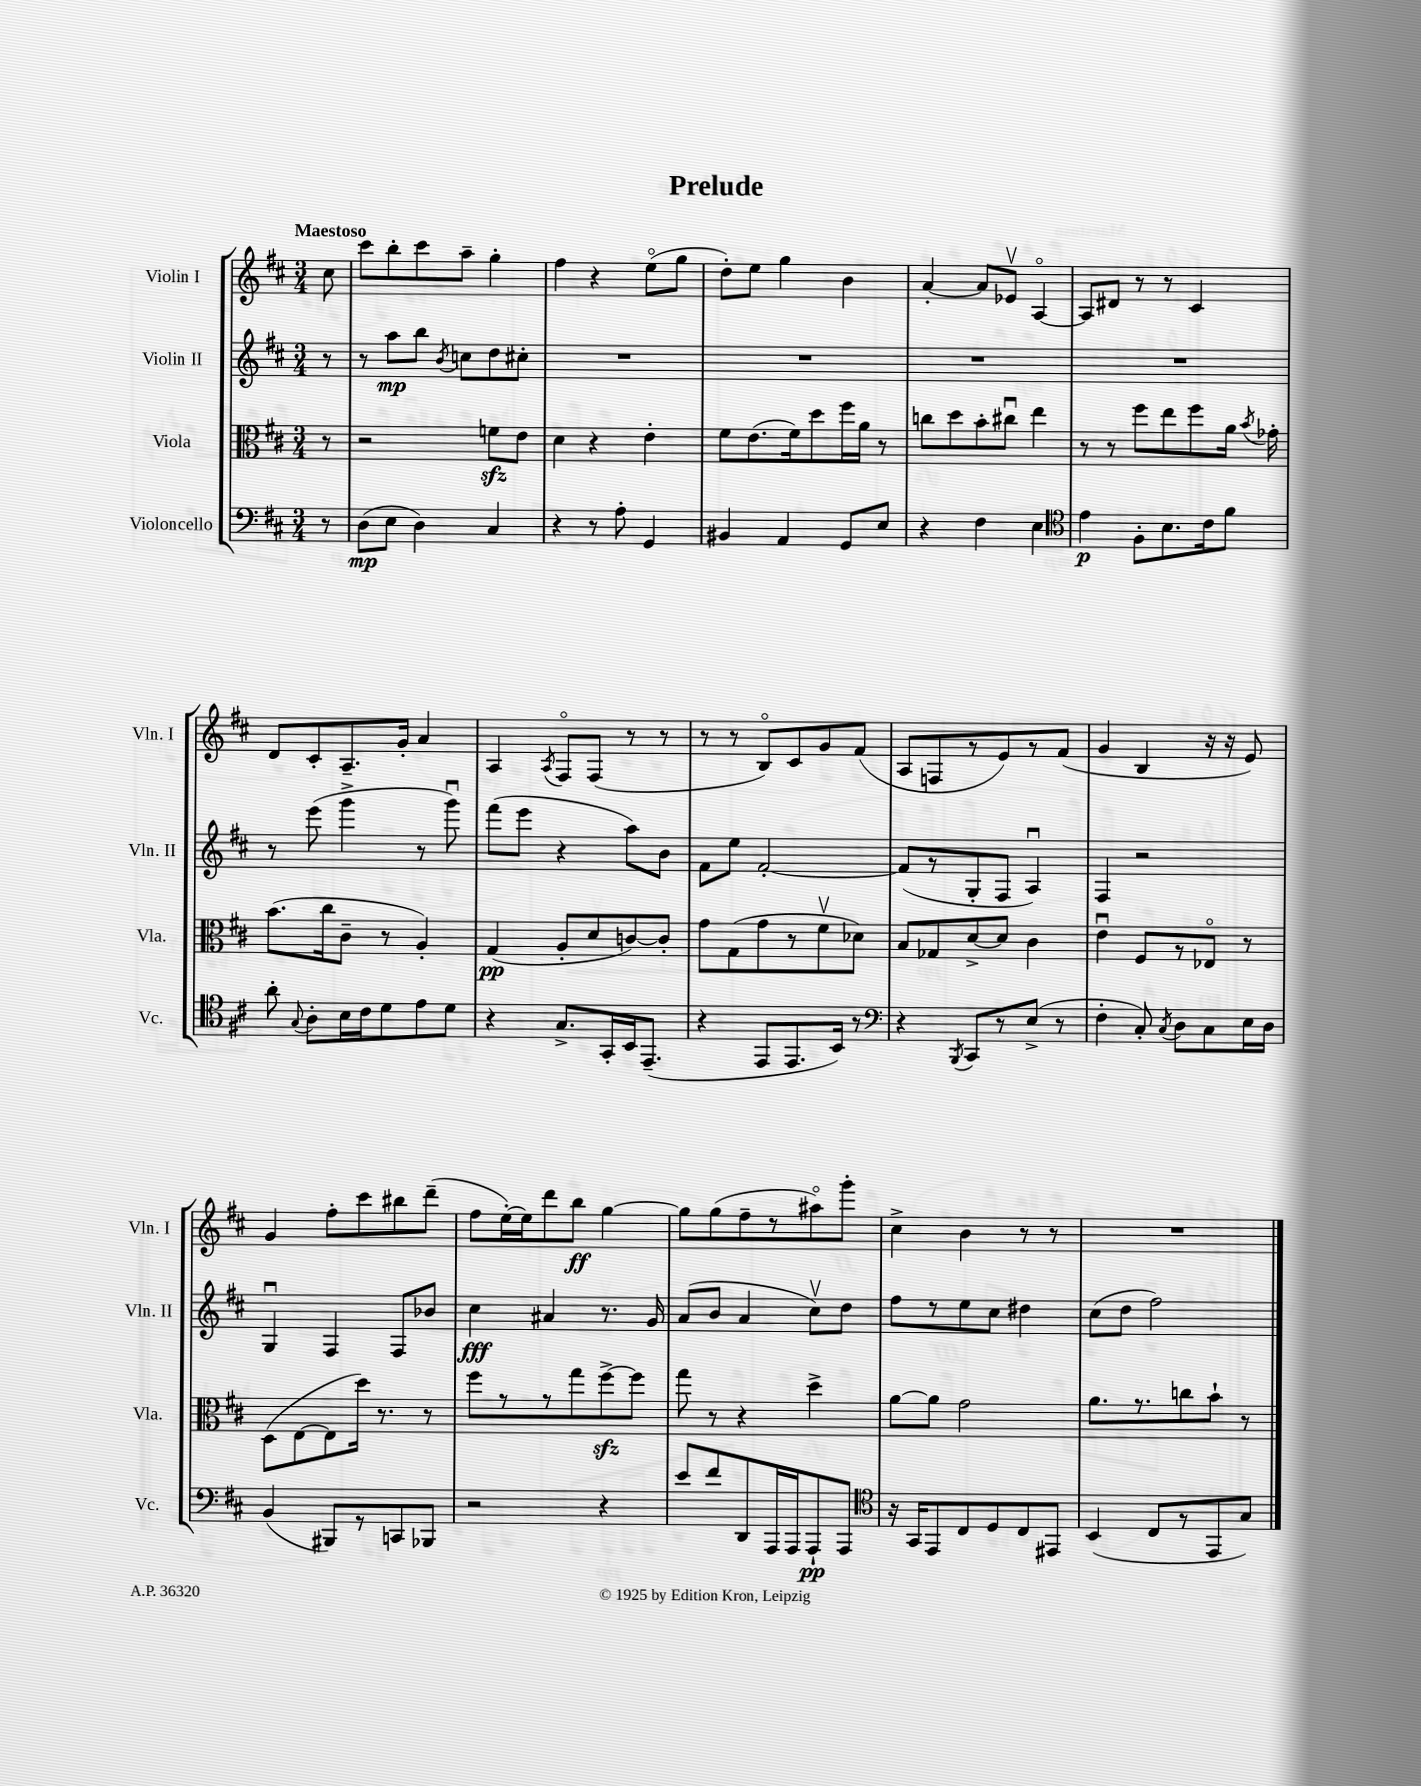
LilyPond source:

\header { title = "Prelude" }
<<
\new StaffGroup <<
\new Staff = "s0" \with { instrumentName = "Violin I" shortInstrumentName = "Vln. I" } {
    \clef treble \key d \major \numericTimeSignature \time 3/4 \partial 8 \tempo "Maestoso"
    \autoBeamOff cis''8 |
    cis'''8[ b''8-. cis'''8 a''8]-- g''4-. |
    fis''4 r4 e''8[\flageolet( g''8] |
    d''8[-.) e''8] g''4 b'4 |
    a'4~-. a'8[ ees'8]\upbow a4~\flageolet |
    a8[ dis'8] r8 r8 cis'4 |
    d'8[ cis'8-. a8.-- g'16]-. a'4 |
    a4 \acciaccatura { a8 } fis8[\flageolet fis8]( r8 r8 |
    r8 r8 b8[\flageolet) cis'8 g'8 fis'8]( |
    a8[ f8 r8 e'8) r8 fis'8]( |
    g'4 b4 r16 r16 e'8) |
    g'4 fis''8[-. cis'''8 bis''8 d'''8]--( |
    fis''8[ e''16~-.) e''16 d'''8 b''8]\ff g''4~ |
    g''8[ g''8( fis''8-- r8 ais''8\flageolet) g'''8]-. |
    cis''4-> b'4 r8 r8 |
    R2. \bar "|." |
}
\new Staff = "s1" \with { instrumentName = "Violin II" shortInstrumentName = "Vln. II" } {
    \clef treble \key d \major \numericTimeSignature \time 3/4 \partial 8
    \autoBeamOff r8 |
    r8 a''8[\mp b''8] \acciaccatura { b'8 } c''8[ d''8 cis''8]-. |
    R2. |
    R2. |
    R2. |
    R2. |
    r8 e'''8( g'''4-> r8 g'''8\downbow) |
    fis'''8[( e'''8] r4 a''8[) b'8] |
    fis'8[ e''8] fis'2~-. |
    fis'8[( r8 g8-. fis8] a4\downbow) |
    fis4 r2 |
    g4\downbow fis4 fis8[ bes'8] |
    cis''4\fff ais'4 r8. g'16 |
    a'8[( b'8] a'4 cis''8[\upbow) d''8] |
    fis''8[ r8 e''8 cis''8] dis''4 |
    cis''8[( d''8] fis''2) \bar "|." |
}
\new Staff = "s2" \with { instrumentName = "Viola" shortInstrumentName = "Vla." } {
    \clef alto \key d \major \numericTimeSignature \time 3/4 \partial 8
    \autoBeamOff r8 |
    r2 f'8[\sfz e'8] |
    d'4 r4 e'4-. |
    fis'8[ e'8.( fis'16) d''8 fis''16 a'16] r8 |
    c''8[ d''8 b'8-. cis''8]\downbow e''4 |
    r8 r8 fis''8[ e''8 fis''8 a'16] \acciaccatura { b'8 } ges'16-. |
    b'8.[( cis''16 cis'8]-- r8 a4-.) |
    g4\pp( a8[-. d'8 c'8~) c'8]-. |
    g'8[ g8( g'8 r8 fis'8\upbow des'8]) |
    b8[ ges8 d'8~-> d'8] cis'4 |
    e'4\downbow fis8[ r8 ees8]\flageolet r8 |
    d8[( e8~ e8 d''16]) r8. r8 |
    fis''8[ r8 r8 g''8 fis''8~->\sfz fis''8] |
    g''8 r8 r4 d''4-> |
    a'8[~ a'8] g'2 |
    a'8.[ r8. c''8 b'8]-! r8 \bar "|." |
}
\new Staff = "s3" \with { instrumentName = "Violoncello" shortInstrumentName = "Vc." } {
    \clef bass \key d \major \numericTimeSignature \time 3/4 \partial 8
    \autoBeamOff r8 |
    d8[\mp( e8] d4) cis4 |
    r4 r8 a8-. g,4 |
    bis,4 a,4 g,8[ e8] |
    r4 fis4 e4 |
    \clef tenor e'4\p fis8[-. b8. cis'16 fis'8] |
    a'8-. \appoggiatura { g8 } a8[-. b16 cis'16 d'8 e'8 d'8] |
    r4 g8.[-> g,16-. b,16 e,8.]--( |
    r4 e,8[ e,8. b,16]) r8 |
    \clef bass r4 \acciaccatura { b,,8 } cis,8[ r8 e8]->( r8 |
    fis4-. cis8-.) \acciaccatura { cis8 } d8[ cis8 e16 d16] |
    b,4( bis,,8[) r8 c,8 bes,,8] |
    r2 r4 |
    e'8[ fis'8 d,8 a,,16 a,,16 a,,8-!\pp a,,8] |
    \clef tenor r16 g,16[ e,8 cis8 d8 cis8 eis,8] |
    b,4( cis8[ r8 e,8 g8]) \bar "|." |
}
>>
>>
\layout { \context { \Score \remove "Bar_number_engraver" } }
